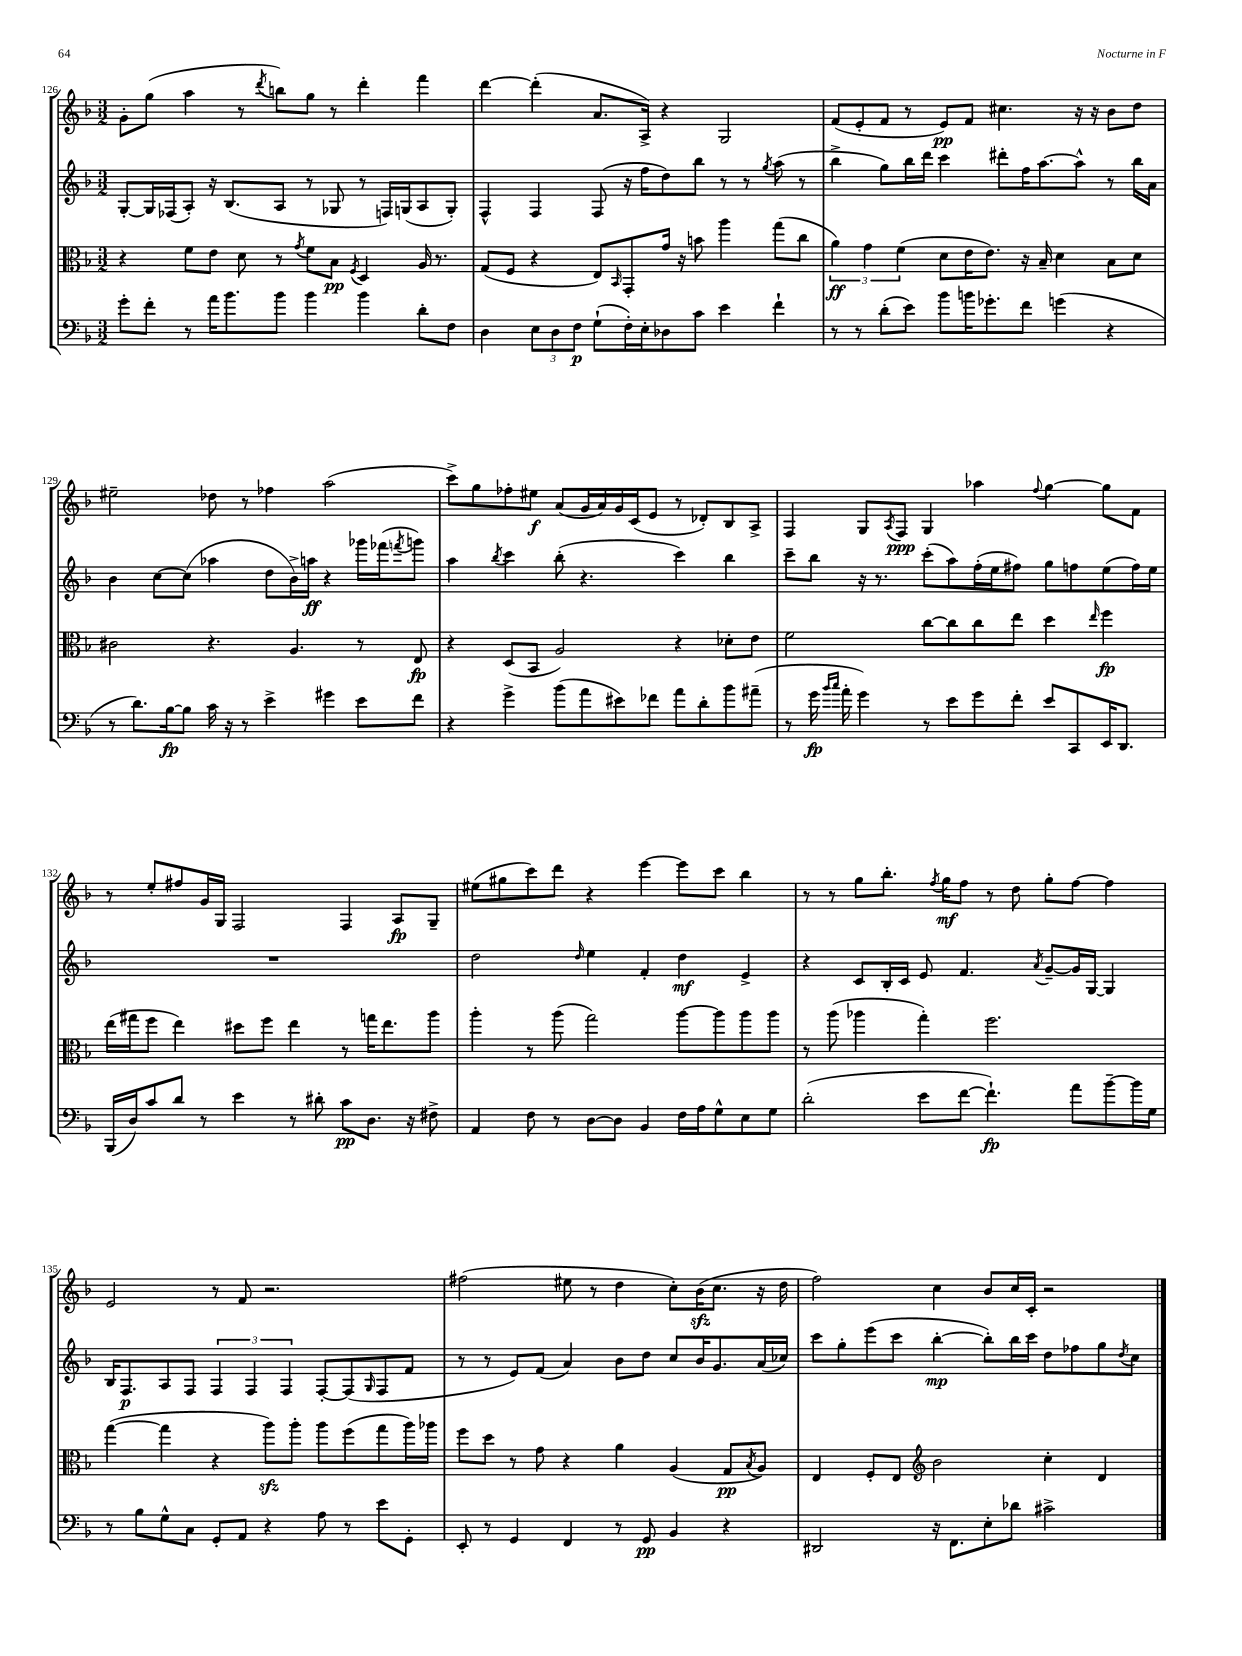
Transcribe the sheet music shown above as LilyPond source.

<<
\new StaffGroup <<
\new Staff = "s0" {
    \clef treble \key f \major \numericTimeSignature \time 3/2
    g'8-. g''8( a''4 r8 \acciaccatura { d'''8 } b''8) g''8 r8 d'''4-. f'''4 |
    d'''4~ d'''4-.( a'8. a16->) r4 g2 |
    f'8( e'8-. f'8 r8 e'8\pp) f'8 cis''4. r16 r16 bes'8 d''8 |
    eis''2-- des''8 r8 fes''4 a''2( |
    c'''8->) g''8 fes''8-. eis''8\f a'8( g'16 a'16) g'16 c'16( e'8 r8 des'8-.) bes8 a8-> |
    f4 g8 \acciaccatura { a8 } f8\ppp g4 aes''4 \appoggiatura { f''8 } g''4~ g''8 f'8 |
    r8 e''8-. fis''8 g'16 g16 f2 f4 a8\fp g8-- |
    eis''8( gis''8 c'''8) d'''8 r4 e'''4~ e'''8 c'''8 bes''4 |
    r8 r8 g''8 bes''8.-. \acciaccatura { f''8 } g''16\mf f''8 r8 d''8 g''8-. f''8~ f''4 |
    e'2 r8 f'8 r2. |
    fis''2( eis''8 r8 d''4 c''8-.) bes'16\sfz( c''8. r16 d''16 |
    f''2) c''4 bes'8 c''16 c'16-. r2 \bar "|." |
}
\new Staff = "s1" {
    \clef treble \key f \major \numericTimeSignature \time 3/2
    g8~-. g16 fes16( a8-.) r16 bes8.( a8 r8 ges8 r8 f16) g16( a8 g8-.) |
    f4-^ f4 f8( r16 f''16 d''8) bes''8 r8 r8 \acciaccatura { g''8 } a''8( r8 |
    bes''4-> g''8) bes''16 d'''16 c'''4 dis'''8-. f''16 a''8.~ a''8-^ r8 bes''16 a'16 |
    bes'4 c''8~ c''8( aes''4 d''8 bes'16->) a''16\ff r4 ges'''16 fes'''16( \acciaccatura { f'''8 } g'''8) |
    a''4 \acciaccatura { bes''8 } c'''4 bes''8-.( r4. c'''4) bes''4 |
    c'''8-- bes''8 r16 r8. c'''8-.( a''8) f''16-.( e''16 fis''8) g''8 f''8 e''8( f''16) e''16 |
    R1. |
    d''2 \grace { d''16 } e''4 f'4-. d''4\mf e'4-> |
    r4 c'8 bes16-. c'16 e'8 f'4. \acciaccatura { a'8 } g'8~-- g'16 g16~ g4 |
    bes16 f8.\p a8 f8 \tuplet 3/2 { f4 f4 f4 } f8~-. f8( \grace { g16 } f8 f'8 |
    r8 r8 e'8) f'8( a'4) bes'8 d''8 c''8 bes'16 g'8. a'16( ces''16) |
    c'''8 g''8-. e'''8( c'''8 bes''4~-.\mp bes''8-.) bes''16 c'''16 d''8 fes''8 g''8 \acciaccatura { d''8 } c''8 \bar "|." |
}
\new Staff = "s2" {
    \clef alto \key f \major \numericTimeSignature \time 3/2
    r4 f'8 e'8 d'8 r8 \acciaccatura { g'8 } f'8 bes8\pp \acciaccatura { f8 } d4 a16 r8. |
    g8( f8 r4 e8) \grace { bes,16 } g,8-. g'16 r16 b'8 a''4 g''8( c''8 |
    \tuplet 3/2 { a'4\ff) g'4 f'4( } d'8 e'16 e'8.) r16 bes16-- d'4 bes8 d'8 |
    cis'2 r4. a4. r8 e8\fp |
    r4 d8( bes,8 a2) r4 des'8-. e'8 |
    f'2 c''8~ c''8 c''8 e''8 d''4 \grace { e''16 } f''4\fp |
    e''16( gis''16 f''8 e''4) dis''8 f''8 e''4 r8 g''16 e''8. a''8 |
    a''4-. r8 a''8( g''2) a''8~ a''8 a''8 a''8 |
    r8 a''8( aes''4 g''4-.) f''2. |
    g''4~( g''4 r4 a''8\sfz) a''8-. a''8 f''8( g''8 a''16) aes''16 |
    f''8 d''8 r8 g'8 r4 a'4 a4( g8\pp \acciaccatura { bes8 } a8) |
    e4 f8-. e8 \clef treble bes'2 c''4-. d'4 \bar "|." |
}
\new Staff = "s3" {
    \clef bass \key f \major \numericTimeSignature \time 3/2
    g'8-. f'8-. r8 a'16 bes'8. bes'8 bes'4 bes'4 d'8-. f8 |
    d4 \tuplet 3/2 { e8 d8 f8\p } g8-!( f16-.) e16-. des8 c'8 e'4 f'4-! |
    r8 r8 d'8-.( e'8) bes'8 b'16 ges'8.-. f'8 g'4( r4 |
    r8 d'8.) bes16~\fp bes8 c'16 r16 r8 e'4-> gis'4 e'8 f'8 |
    r4 g'4-> bes'8( a'8 eis'8) fes'8 a'8 d'8-. bes'8 ais'8--( |
    r8 g'16\fp \grace { bes'16 c''16 } a'16-. g'4) r8 e'8 g'8 f'8-. e'8 c,8 e,16 d,8. |
    bes,,16( d16) c'8 d'8 r8 e'4 r8 dis'8-. c'8\pp d8. r16 fis8-> |
    a,4 f8 r8 d8~ d8 bes,4 f16 a16 g8-^ e8 g8 |
    d'2-.( e'8 f'8~ f'4.-!\fp) a'8 bes'8~-- bes'16 g16 |
    r8 bes8 g8-^ c8 g,8-. a,8 r4 a8 r8 e'8 g,8-. |
    e,8-. r8 g,4 f,4 r8 g,8\pp bes,4 r4 |
    dis,2 r16 f,8. e8-. des'8 cis'2-> \bar "|." |
}
>>
>>
\layout { \context { \Score currentBarNumber = #126 } }
